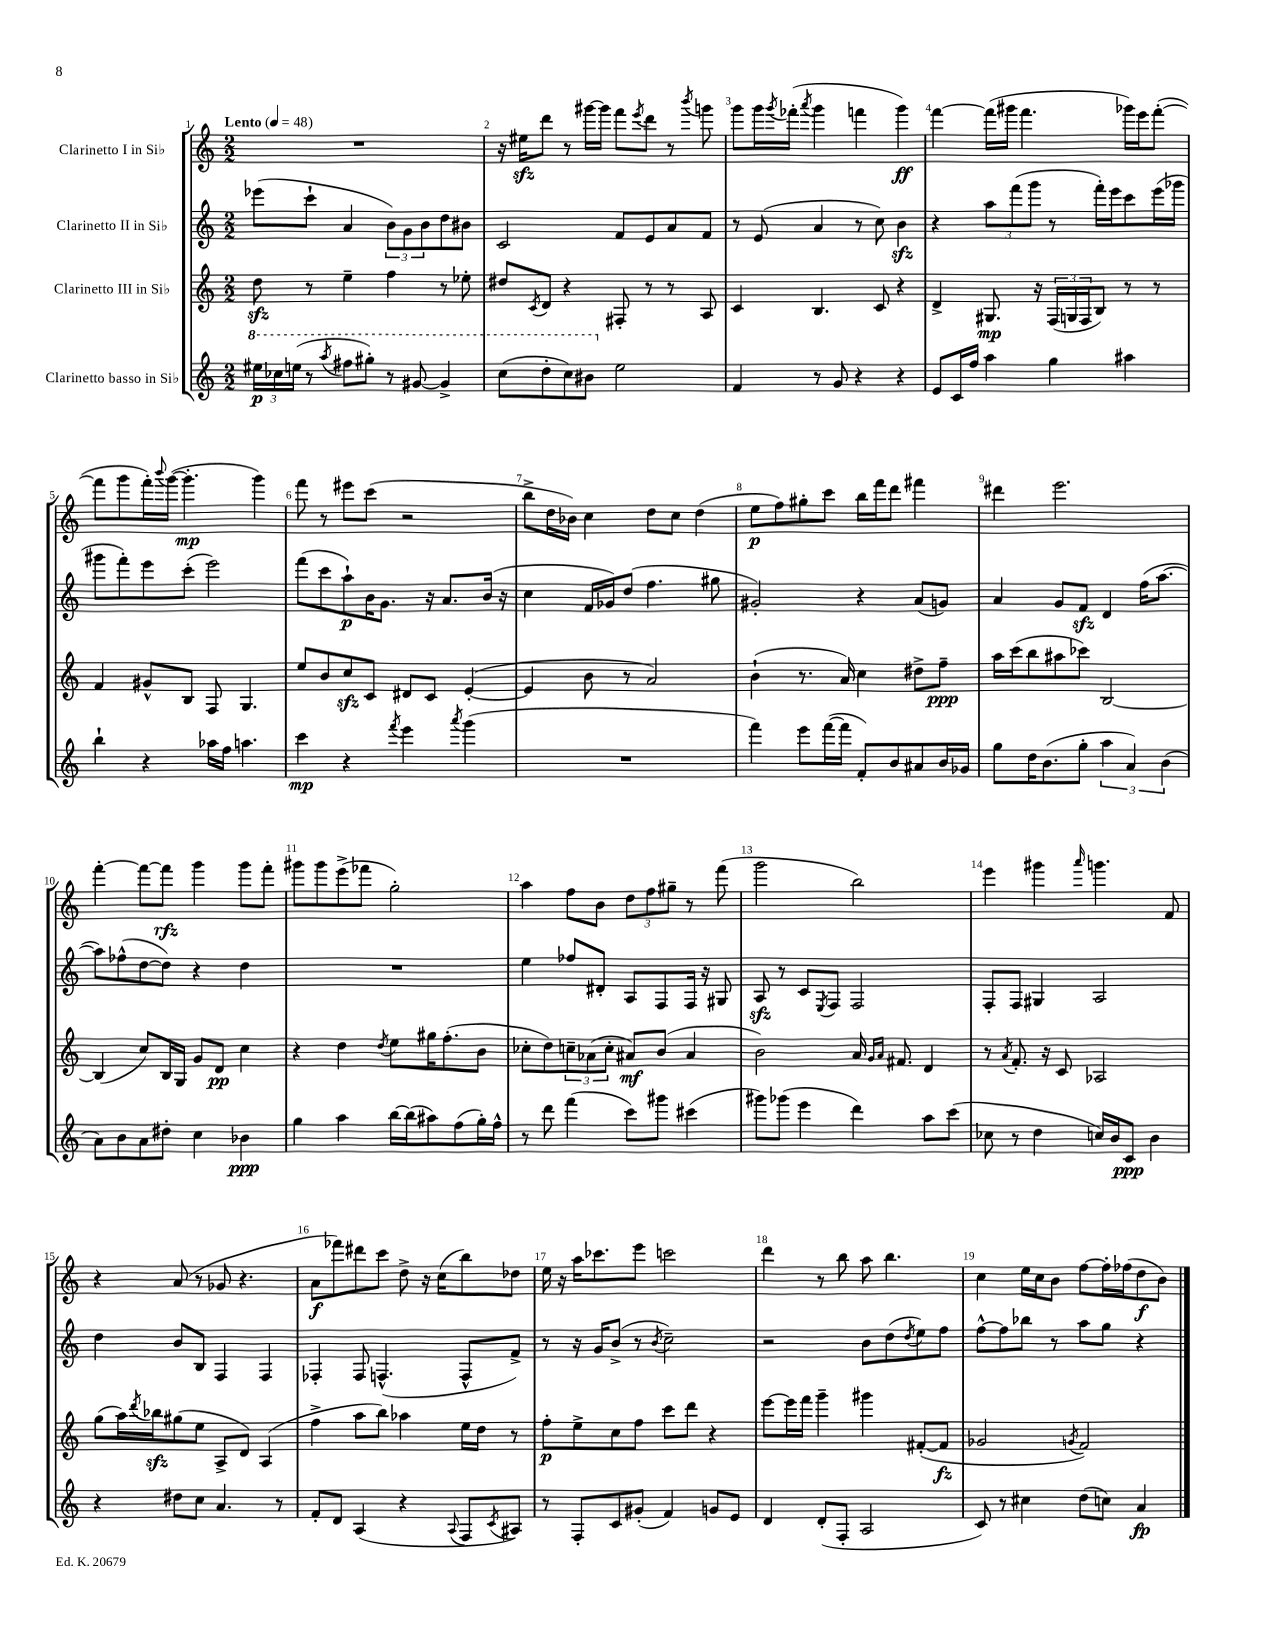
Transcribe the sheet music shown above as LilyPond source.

<<
\new StaffGroup <<
\new Staff = "s0" \with { instrumentName = "Clarinetto I in Sib" } {
    \clef treble \key c \major \numericTimeSignature \time 2/2 \tempo "Lento" 4 = 48
    R1 |
    r16 eis''16\sfz d'''8 r8 gis'''16~ gis'''16 f'''8 \acciaccatura { e'''8 } d'''8 r8 \acciaccatura { b'''8 } g'''8 |
    g'''8 g'''16 \acciaccatura { g'''8 } fes'''16-.( \acciaccatura { a'''8 } g'''4 f'''4 g'''4\ff) |
    f'''4~ f'''16( gis'''16 f'''4. ges'''16) e'''16 f'''8~-.( |
    f'''8 g'''8 f'''16-.) \appoggiatura { b'''8 } g'''16~( g'''4.-.\mp g'''4) |
    f'''8 r8 eis'''8 c'''8( r2 |
    b''8-> d''16 bes'16) c''4 d''8 c''8 d''4( |
    e''8\p f''8) gis''8-. c'''8 b''16 f'''16 d'''8 fis'''4 |
    dis'''4 e'''2. |
    f'''4~-. f'''8~ f'''8\rfz g'''4 g'''8 f'''8-. |
    gis'''8 gis'''8 e'''8->( fes'''8 g''2-.) |
    a''4 f''8 b'8 \tuplet 3/2 { d''8 f''8 gis''8-- } r8 f'''8( |
    g'''2 b''2) |
    e'''4 gis'''4 \grace { a'''16 } g'''4. f'8 |
    r4 a'8( r8 ges'8 r4. |
    a'8\f fes'''8) dis'''8 c'''8 d''8-> r16 c''16( b''8) des''8 |
    e''16 r16 a''16 ces'''8. e'''8 c'''2 |
    d'''4 r8 b''8 a''8 b''4. |
    c''4 e''16 c''16 b'8 f''8~ f''16-. fes''16( d''8\f b'8) \bar "|." |
}
\new Staff = "s1" \with { instrumentName = "Clarinetto II in Sib" } {
    \clef treble \key c \major \numericTimeSignature \time 2/2
    ees'''8( c'''8-! a'4 \tuplet 3/2 { b'8) g'8 b'8 } d''8 bis'8 |
    c'2 f'8 e'8 a'8 f'8 |
    r8 e'8( a'4 r8 c''8) b'4\sfz |
    r4 \tuplet 3/2 { a''8 f'''8( g'''8 } r8 f'''16-.) e'''16 c'''8 e'''16( ges'''16 |
    gis'''8 f'''8-.) e'''8 c'''8-.( e'''2) |
    f'''8( c'''8 a''8-!\p) b'16 g'8. r16 a'8. b'16( r16 |
    c''4 f'16 ges'16) d''8( f''4. gis''8 |
    gis'2-.) r4 a'8( g'8) |
    a'4 g'8 f'8\sfz d'4 f''16( a''8.~ |
    a''8) fes''8-^( d''8~ d''8) r4 d''4 |
    R1 |
    e''4 fes''8 dis'8-. a8 f8 f16 r16 gis8 |
    a8\sfz r8 c'8 \acciaccatura { e8 } f8 f2 |
    f8-. f8 gis4 a2 |
    d''4 b'8 b8 f4 f4 |
    fes4-. fes8 f4.-^( f8-^ f'8->) |
    r8 r16 g'16 b'8->( r8 \acciaccatura { b'8 } c''2--) |
    r2 b'8 d''8( \acciaccatura { d''8 } e''8) f''8 |
    f''8~-^ f''8 bes''8 r8 a''8 g''8 r4 \bar "|." |
}
\new Staff = "s2" \with { instrumentName = "Clarinetto III in Sib" } {
    \clef treble \key c \major \numericTimeSignature \time 2/2
    d''8\sfz r8 e''4-- f''4 r8 ees''8-. |
    dis''8 \acciaccatura { c'8 } d'8 r4 fis8-. r8 r8 a8 |
    c'4 b4. c'8 r4 |
    d'4-> gis8.\mp r16 \tuplet 3/2 { f16( g16 f16 } b8) r8 r8 |
    f'4 gis'8-^ b8 f8 g4. |
    e''8 b'8 c''8\sfz c'8 dis'8 c'8 e'4~-.( |
    e'4 b'8 r8 a'2) |
    b'4-!( r8. a'16) c''4 dis''8-> f''8--\ppp |
    a''16 c'''16( b''8 ais''8 ces'''8) b2~ |
    b4( c''8) b16 g16 g'8 d'8\pp c''4 |
    r4 d''4 \acciaccatura { d''8 } e''8 gis''16 f''8.-.( b'8 |
    ces''8-. d''8) \tuplet 3/2 { c''8-- aes'8( c''8-. } ais'8\mf) b'8( ais'4 |
    b'2) a'16 \grace { g'16 a'16 } fis'8. d'4 |
    r8 \acciaccatura { a'8 } f'8.-. r16 c'8 aes2 |
    g''8( a''16) \acciaccatura { d'''8 } bes''16\sfz gis''8( e''8 a8-> d'8) a4( |
    f''4-> a''8 b''8) aes''4 e''16 d''16 r8 |
    f''8-.\p e''8-> c''8 f''8 c'''8 d'''8 r4 |
    e'''8~ e'''16 f'''16 g'''4-- gis'''4 fis'8~-.( fis'8\fz |
    ges'2 \acciaccatura { g'8 } f'2) \bar "|." |
}
\new Staff = "s3" \with { instrumentName = "Clarinetto basso in Sib" } {
    \clef treble \key c \major \numericTimeSignature \time 2/2
    \tuplet 3/2 { \ottava #1 eis'''16\p ces'''16 e'''16( } r8 \acciaccatura { a'''8 } fis'''8 gis'''8-.) r8 gis''8~ gis''4-> |
    c'''8( d'''8-. c'''8) bis''8 \ottava #0 e''2 |
    f'4 r8 g'8 r4 r4 |
    e'8 c'16 f''16 a''4 g''4 ais''4 |
    b''4-! r4 aes''16 f''16 a''4. |
    c'''4\mp r4 \acciaccatura { f'''8 } e'''4 \acciaccatura { a'''8 } g'''4( |
    R1 |
    f'''4) e'''8 f'''16~( f'''16 f'8-.) b'8 ais'8 b'16 ges'16 |
    g''8 d''16 b'8.( g''8-. \tuplet 3/2 { a''4 a'4) b'4( } |
    a'8) b'8 a'8 dis''8-. c''4 bes'4\ppp |
    g''4 a''4 b''16~ b''16( ais''8) f''8( g''16-.) f''16-^ |
    r8 d'''8 f'''4( c'''8) gis'''8 cis'''4( |
    gis'''8) ges'''8( e'''4 d'''4) a''8 c'''8( |
    ces''8 r8 d''4 c''16) b'16 c'8\ppp b'4 |
    r4 dis''8 c''8 a'4. r8 |
    f'8-. d'8 a4( r4 \appoggiatura { a8 } f8 \acciaccatura { c'8 } ais8) |
    r8 f8-. c'8 gis'8-.( f'4) g'8 e'8 |
    d'4 d'8-.( f8-. a2 |
    c'8) r8 cis''4 d''8( c''8) a'4\fp \bar "|." |
}
>>
>>
\layout { \context { \Score \override BarNumber.break-visibility = ##(#f #t #t) barNumberVisibility = #all-bar-numbers-visible } }
